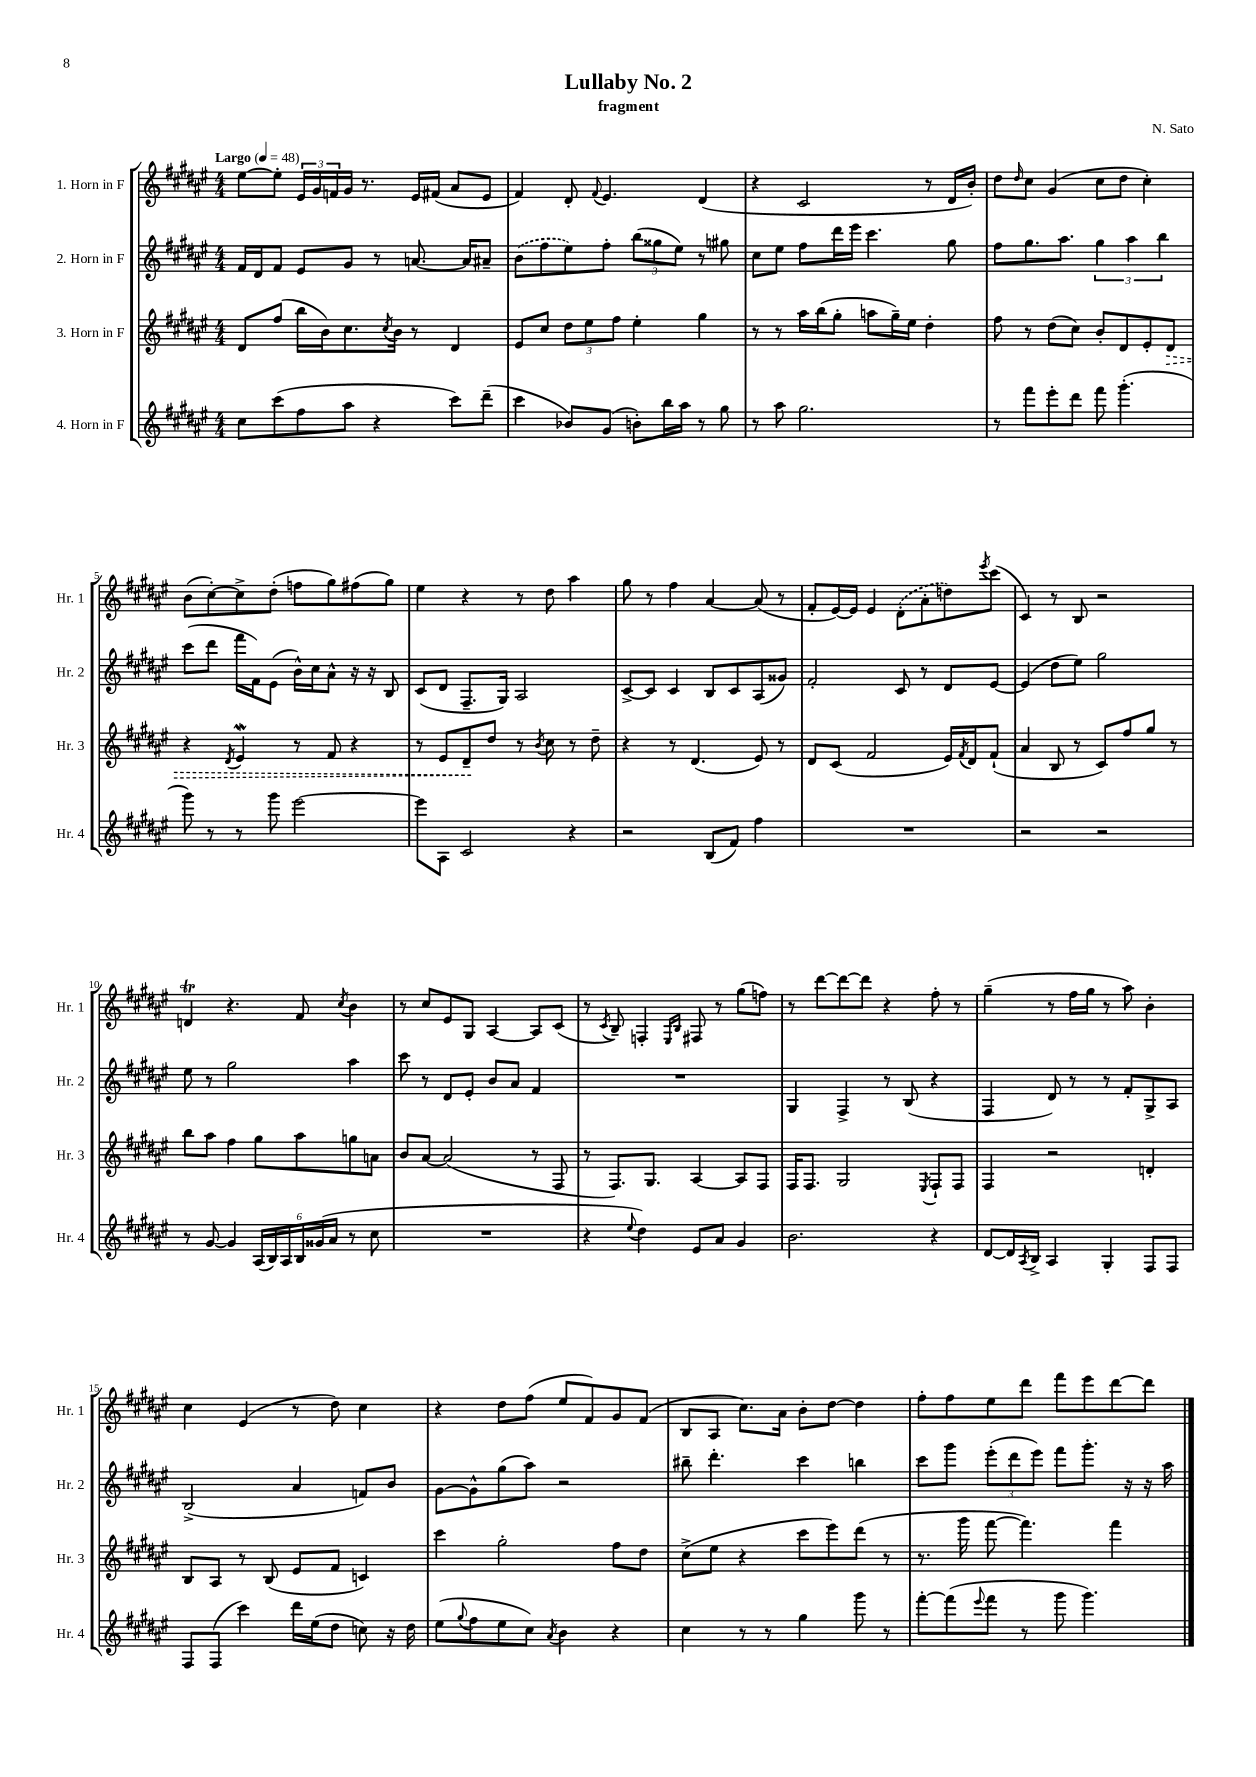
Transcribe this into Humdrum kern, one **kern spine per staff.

**kern	**kern	**kern	**kern
*staff4	*staff3	*staff2	*staff1
*clefG2	*clefG2	*clefG2	*clefG2
*k[f#c#g#d#a#e#]	*k[f#c#g#d#a#e#]	*k[f#c#g#d#a#e#]	*k[f#c#g#d#a#e#]
*M4/4	*M4/4	*M4/4	*M4/4
*MM48	*MM48	*MM48	*MM48
8cc#\L	8d#/L	16f#/LL	[8ee#\L
.	.	16d#/J	.
(8ccc#\	(8ff#/J	8f#/J	8ee#'\]J
8ff#\	16bb\LL	8e#/L	24e#/LL
.	.	.	24g#/
.	16b\J)	.	.
.	.	.	24f/
8aa#\J	8.cc#\	8g#/J	16g#/JJ
.	.	.	8.r
4r	.	8r	.
.	8qcc#/	.	.
.	16b\Jk	.	.
.	8r	[8.a/	16e#/LL
.	.	.	(16f#/JJ
8ccc#\L)	4d#/	.	8a#/L
.	.	16a/]LK	.
(8ddd#~\J	.	8a#~/J	8e#/J
=	=	=	=
4ccc#\	8e#/L	(8b\L	4f#/)
.	8cc#/J	8ff#\	.
8b-/L)	12dd#\L	8ee#\)	8d#'/
.	12ee#\	.	.
.	.	.	8qqf#/
(8g#/J	.	8ff#'\J	4.e#/
.	12ff#\J	.	.
8b'\L)	4ee#'\	(12bb\L	.
.	.	12gg##\	.
16bb\L	.	.	.
.	.	12ee#\J)	.
16aa#\JJ	.	.	.
8r	4gg#\	8r	(4d#/
8gg#\	.	8gg#\	.
=	=	=	=
8r	8r	8cc#\L	4r
8aa#\	8r	8ee#\J	.
2.gg#\	16aa#\LL	8ff#\L	2c#/
.	(16bb\J	.	.
.	8gg#'\J	16ddd#\L	.
.	.	16eee#\JJ	.
.	8aa\L	4.ccc#\	.
.	16gg#~\L)	.	.
.	16ee#\JJ	.	.
.	4dd#'\	.	8r
.	.	8gg#\	16d#/LL
.	.	.	16b'/JJ)
=	=	=	=
8r	8ff#\	8ff#\L	8dd#\L
.	.	.	16qqdd#/
8fff#\L	8r	8.gg#\	8cc#\J
8eee#'\	(8dd#\L	.	(4g#/
.	.	8.aa#\J	.
8ddd#\J	8cc#\J)	.	.
8fff#\	8b'/L	6gg#\	8cc#\L
(4.ggg#'\	8d#/	.	8dd#\J
.	.	6aa#\	.
.	8e#'/	.	4cc#'\)
.	.	6bb\	.
.	8d#/J	.	.
=	=	=	=
8ggg#\)	4r	(8ccc#\L	(8b\L
8r	.	8ddd#\J	[8cc#'\)
.	8qd#/	.	.
8r	4e#/	16fff#\LL	8cc#^\]
.	.	16f#\J)	.
8ggg#\	.	(8e#\J	(8dd#'\J
[2eee#\	8r	16b^^\LL)	8ff\L
.	.	16cc#\J	.
.	8f#/	8a#^^\J	8gg#\)
.	4r	16r	(8ff#\
.	.	16r	.
.	.	8B/	8gg#\J)
=	=	=	=
8eee#\]L	8r	(8c#/L	4ee#\
8A#\J	8e#/L	8d#/J	.
2c#/	8d#~/	8.F#~/L	4r
.	8dd#/J	.	.
.	.	16G#/Jk)	.
.	8r	2A#/	8r
.	8qb/	.	.
.	8cc#\	.	8dd#\
4r	8r	.	4aa#\
.	8dd#~\	.	.
=	=	=	=
2r	4r	[8c#^/L	8gg#\
.	.	8c#/]J	8r
.	8r	4c#/	4ff#\
.	(4.d#/	.	.
(8B/L	.	8B/L	[4a#/
8f#/J)	.	8c#/	.
4ff#\	8e#/)	(8A#/	(8a#/]
.	8r	8g##/J)	8r
=	=	=	=
1r	8d#/L	2f#'/	8f#'/L
.	(8c#/J	.	[16e#/L)
.	.	.	16e#/]JJ
.	2f#/	.	4e#/
.	.	8c#/	(8d#'\L
.	.	8r	8a#'\
.	16e#/LL)	8d#/L	8dd\)
.	8qf#/	.	.
.	16d#/J	.	.
.	.	.	8qeee#/
.	(8f#`/J	[8e#/J	(8ccc#\J
=	=	=	=
2r	4a#/	(4e#/]	4c#/)
.	8B/	8dd#\L	8r
.	8r	8ee#\J)	8B/
2r	8c#/L)	2gg#\	2r
.	8ff#/	.	.
.	8gg#/J	.	.
.	8r	.	.
=	=	=	=
8r	8bb\L	8ee#\	4d/
[8g#/	8aa#\J	8r	.
4g#/]	4ff#\	2gg#\	4.r
(24A#/LL	8gg#\L	.	.
24B/)	.	.	.
24A#/	.	.	.
24B/	8aa#\	.	8f#/
(24g##/	.	.	.
24a#/JJ	.	.	.
.	.	.	8qcc#/
8r	8gg\	4aa#\	4b\
8cc#\	8a\J	.	.
=	=	=	=
1r	8b/L	8ccc#\	8r
.	[8a#/J	8r	8cc#/L
.	(2a#/]	8d#/L	8e#/
.	.	8e#'/J	8G#/J
.	.	8b/L	[4A#/
.	.	8a#/J	.
.	8r	4f#/	8A#/]L
.	8F#/	.	(8c#/J
=	=	=	=
4r	8r	1r	8r
.	.	.	8qc#/
.	8.F#/L)	.	8B~/)
8qqee#/	.	.	.
4dd#\)	.	.	4F'/
.	8.G#/J	.	.
.	.	.	16qqE#/LL
.	.	.	16qqB/JJ
8e#/L	[4A#/	.	8F#/
8a#/J	.	.	8r
4g#/	8A#/]L	.	(8gg#\L
.	8F#/J	.	8ff\J)
=	=	=	=
2.b\	16F#/LK	4G#/	8r
.	8.F#/J	.	.
.	.	.	[8ddd#\L
.	2G#/	4F#^/	8ddd#\_
.	.	.	8ddd#\]J
.	.	8r	4r
.	.	(8B/	.
.	8qE#/	.	.
4r	8F#`/L	4r	8ff#'\
.	8F#/J	.	8r
=	=	=	=
[8d#/L	4F#/	4F#/	(4gg#~\
16d#/]L	.	.	.
8qA#/	.	.	.
16B^/JJ	.	.	.
4A#/	2r	8d#/)	8r
.	.	8r	16ff#\LL
.	.	.	16gg#\JJ
4G#'/	.	8r	8r
.	.	8f#'/L	8aa#\)
8F#/L	4d'/	8G#^/	4b'\
8F#/J	.	8A#/J	.
=	=	=	=
8F#/L	8B/L	(2B^/	4cc#\
(8F#/J	8A#/J	.	.
4ccc#\)	8r	.	(4e#/
.	(8B/	.	.
16ddd#\LL	8e#/L	4a#/	8r
(16ee#\J	.	.	.
8dd#\J	8f#/J	.	8dd#\)
8cc\)	4c/)	8f/L)	4cc#\
16r	.	8b/J	.
16dd#\	.	.	.
=	=	=	=
(8ee#\L	4ccc#\	[8g#\L	4r
8qqgg#/	.	.	.
8ff#\	.	8g#^^\]	.
8ee#\	2gg#'\	(8gg#\	8dd#\L
8cc#\J)	.	8aa#\J)	(8ff#\J
8qa#/	.	.	.
4b\	.	2r	8ee#/L
.	.	.	8f#/)
4r	8ff#\L	.	8g#/
.	8dd#\J	.	(8f#/J
=	=	=	=
4cc#\	(8cc#^\L	8bb#~\	8B/L
.	8ee#\J	4.ddd#'\	8A#/J
8r	4r	.	8.cc#\L)
8r	.	.	.
.	.	.	16a#\Jk
4gg#\	8ccc#\L	4ccc#\	8b'\L
.	8eee#\)	.	[8dd#\J
8ggg#\	(8ddd#\J	4bb\	4dd#\]
8r	8r	.	.
=	=	=	=
[8fff#'\L	8.r	8ccc#\L	8ff#'\L
(8fff#\]	.	8ggg#\J	8ff#\
.	16ggg#\	.	.
8qqeee#/	.	.	.
8fff#\J	[8fff#\	(12eee#'\L	8ee#\
.	.	12ddd#\	.
8r	4.fff#\])	.	8ddd#\J
.	.	12eee#\J)	.
8ggg#\	.	8fff#\L	8fff#\L
4.ggg#\)	.	8.ggg#'\J	8eee#\
.	4fff#\	.	[8ddd#\
.	.	16r	.
.	.	16r	8ddd#\]J
.	.	16aa#\	.
==	==	==	==
*-	*-	*-	*-
